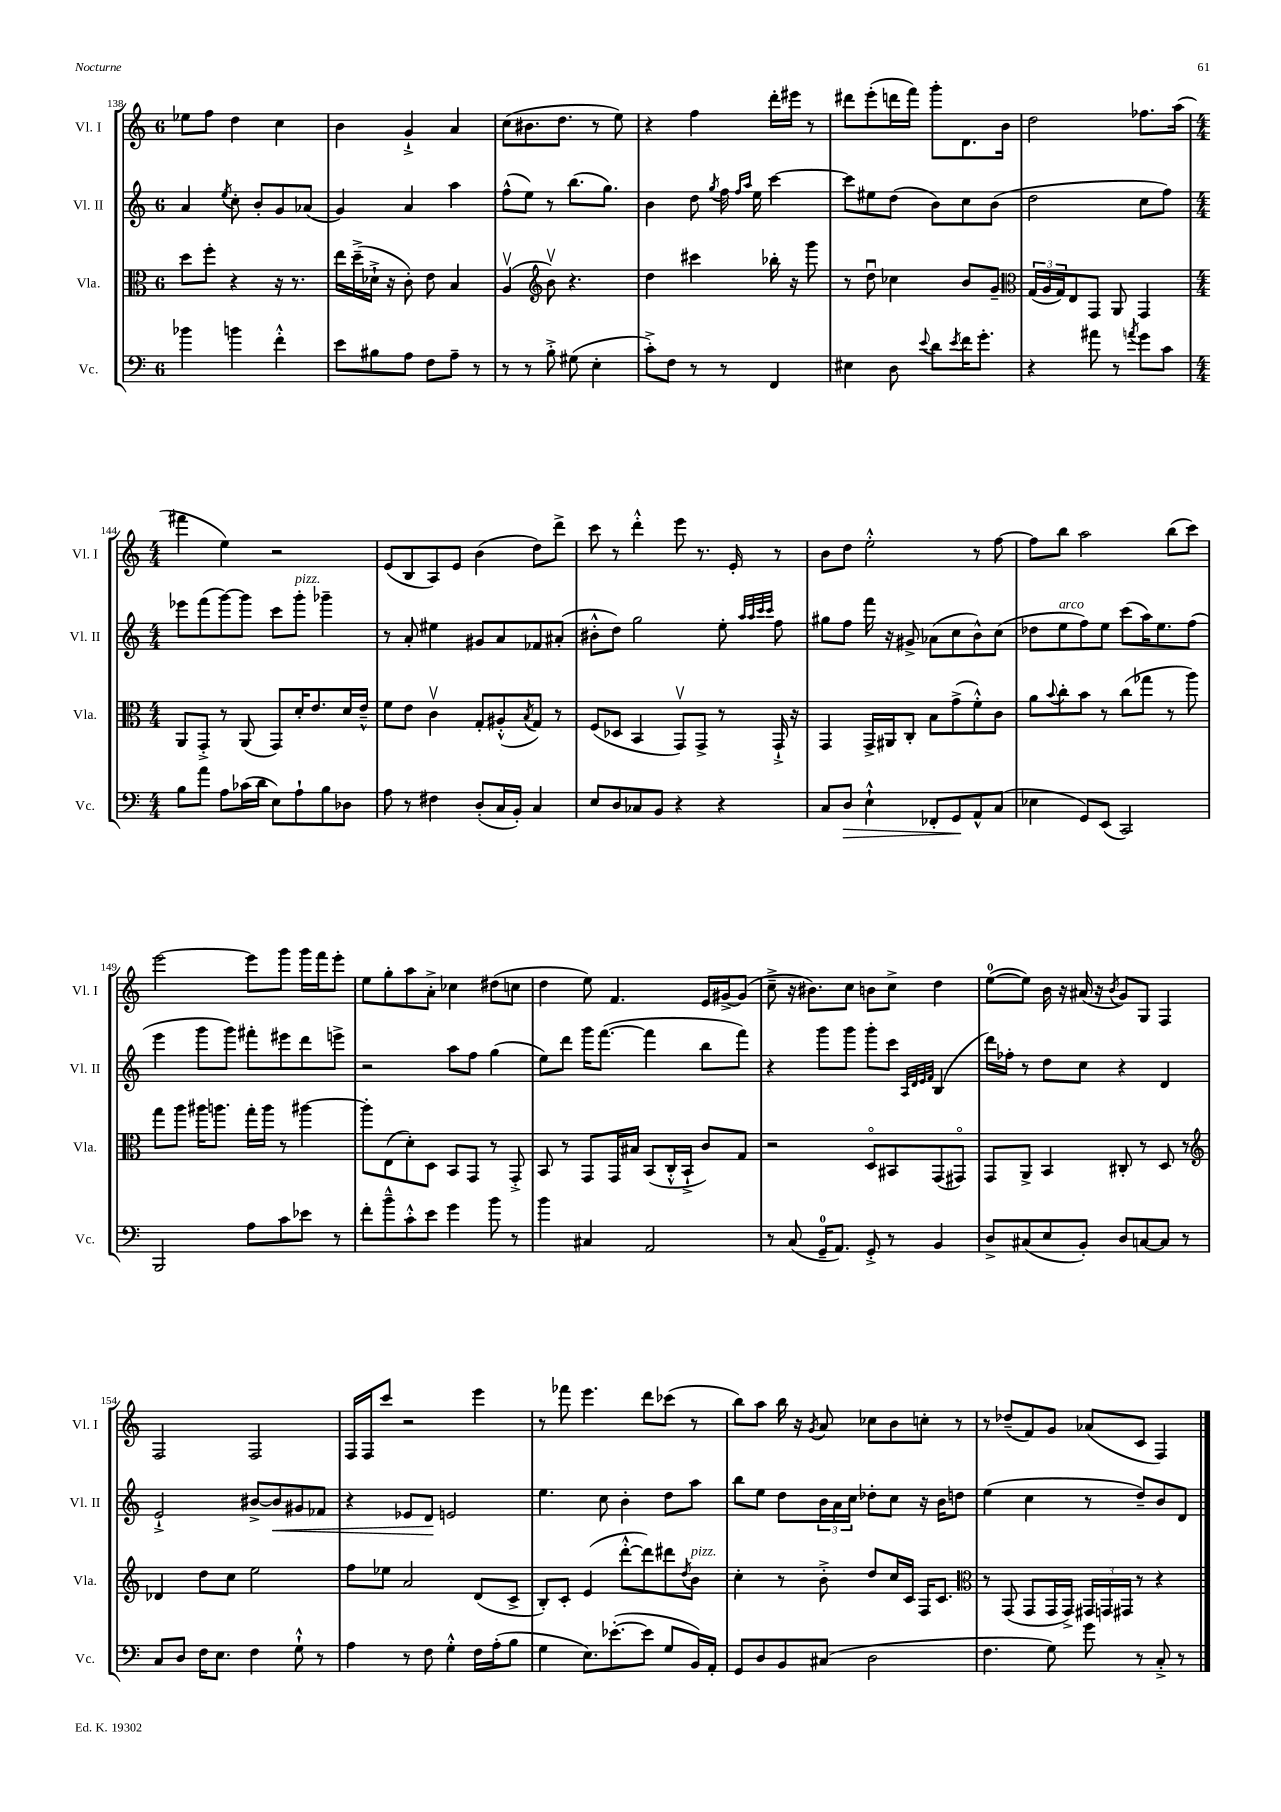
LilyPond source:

<<
\new StaffGroup <<
\new Staff = "s0" \with { instrumentName = "Vl. I" shortInstrumentName = "Vl. I" } {
    \clef treble \key c \major \once \override Staff.TimeSignature.style = #'single-digit \time 6/8
    ees''8 f''8 d''4 c''4 |
    b'4 g'4-!-> a'4 |
    c''8( bis'8. d''8. r8 e''8) |
    r4 f''4 d'''16-. eis'''16 r8 |
    dis'''8 e'''8-.( d'''16 f'''16) g'''8-. d'8. b'16 |
    d''2 fes''8. a''16( |
    \numericTimeSignature \time 4/4 fis'''4 e''4) r2 |
    e'8( b8 a8) e'8 b'4( d''8) d'''8-> |
    c'''8 r8 d'''4-.-^ e'''8 r8. e'16-. r8 |
    b'8 d''8 e''2-.-^ r8 f''8~ |
    f''8 b''8 a''2 b''8( c'''8) |
    e'''2~ e'''8 g'''8 g'''16 f'''16 e'''8-. |
    e''8 g''8-. a''8 a'8-.-> ces''4 dis''8( c''8 |
    d''4 e''8) f'4. e'16 gis'16~-> gis'8( |
    c''8---> r16 bis'8.) c''8 b'8 c''8-> d''4 |
    e''8-0~( e''8) b'16 r16 ais'16( r16 \acciaccatura { b'8 } g'8) g8 f4 |
    f2 f2 |
    f16 f16 c'''8 r2 e'''4 |
    r8 fes'''8 e'''4. d'''8 ces'''8( r8 |
    b''8) a''8 b''16 r16 \acciaccatura { g'8 } a'8 ces''8 b'8 c''8-. r8 |
    r8 des''8--( f'8) g'8 aes'8( c'8 f4) \bar "|." |
}
\new Staff = "s1" \with { instrumentName = "Vl. II" shortInstrumentName = "Vl. II" } {
    \clef treble \key c \major \once \override Staff.TimeSignature.style = #'single-digit \time 6/8
    a'4 \acciaccatura { e''8 } c''8-. b'8-. g'8 aes'8( |
    g'4) a'4 a''4 |
    f''8-^( e''8) r8 b''8.( g''8.) |
    b'4 d''8 \acciaccatura { g''8 } f''16 \grace { f''16 a''16 } e''16 c'''4~ |
    c'''8 eis''8 d''8( b'8) c''8 b'8( |
    d''2 c''8 f''8) |
    \numericTimeSignature \time 4/4 ees'''8 f'''8( g'''8~) g'''8 c'''8 g'''8-.^\markup { \italic "pizz." } ges'''4-- |
    r8 a'8-. eis''4 gis'8 a'8 fes'8 ais'8-.( |
    bis'8-.-^ d''8) g''2 e''8-. \grace { a''32 a''32 c'''32 c'''32 } f''8 |
    gis''8 f''8 f'''16 r16 gis'8-> aes'8( c''8 b'8-^) c''8( |
    des''8 e''8^\markup { \italic "arco" } f''8) e''8 c'''8( a''16) e''8. f''8( |
    e'''4 g'''8 g'''8) fis'''8-. eis'''8 d'''8 e'''8-> |
    r2 a''8 f''8 g''4( |
    e''8) d'''8 g'''16 f'''8.~( f'''4 b''8 f'''8) |
    r4 g'''8 g'''8 g'''8-. c'''8 \grace { a32 d'32 e'32 f'32 } b4( |
    d'''16) fes''16-. r8 d''8 c''8 r4 d'4 |
    e'2-!-> bis'8~-> bis'8\< gis'8 fes'8 |
    r4 ees'8 d'8\! e'2 |
    e''4. c''8 b'4-. d''8 a''8 |
    b''8 e''8 d''8 \tuplet 3/2 { b'16 a'16 c''16 } des''8-. c''8 r16 b'16 d''8 |
    e''4( c''4 r8 d''8--) b'8 d'8 \bar "|." |
}
\new Staff = "s2" \with { instrumentName = "Vla." shortInstrumentName = "Vla." } {
    \clef alto \key c \major \once \override Staff.TimeSignature.style = #'single-digit \time 6/8
    d''8 f''8-. r4 r16 r8. |
    e''16 d''16--->( des'16-!-> r16 c'8-.) e'8 b4 |
    a4\upbow( \clef treble b'8\upbow) r4. |
    d''4 cis'''4 bes''16-. r16 g'''8 |
    r8 d''8\downbow ces''4 b'8 g'8-- |
    \clef alto \tuplet 3/2 { g16( a16 g16) } e8 g,8 a,8 g,4 |
    \numericTimeSignature \time 4/4 a,8 g,8-.-> r8 a,8( g,8) d'16-. e'8. d'16 e'16---^ |
    f'8 e'8 c'4\upbow g8-. ais8-.-^( \acciaccatura { b8 } g8) r8 |
    f8( des8 b,4 g,8\upbow) g,8-> r8 g,16-!-> r16 |
    g,4 g,16-> ais,16 c8-. b8 g'8->( f'8-.-^) c'8 |
    a'8 \appoggiatura { b'8 } c''8-. b'8 r8 c''8( ges''8 r8 a''8) |
    g''8 a''8 ais''16 a''8. g''16-. a''16 r8 ais''4~ |
    ais''8-. e8( d'8-.) d8 b,8 g,8 r8 g,8-.-> |
    b,8 r8 g,8 g,16 bis16 b,8( c16-.-^ b,16-!-> c'8) g8 |
    r2 d8\flageolet bis,8 g,8( gis,8\flageolet) |
    g,8 a,8-> b,4 cis8-. r8 d8 r8 |
    \clef treble des'4 d''8 c''8 e''2 |
    f''8 ees''8 a'2 d'8( c'8-> |
    b8-.) c'8-. e'4( d'''8~-.-^ d'''8) dis'''8 \acciaccatura { d''8 } b'8^\markup { \italic "pizz." } |
    c''4-. r8 b'8-.-> d''8 c''16 c'16 f16 c'8. |
    \clef alto r8 g,8( g,8 g,16 g,16->) \tuplet 3/2 { gis,16 g,16 gis,16 } r8 r4 \bar "|." |
}
\new Staff = "s3" \with { instrumentName = "Vc." shortInstrumentName = "Vc." } {
    \clef bass \key c \major \once \override Staff.TimeSignature.style = #'single-digit \time 6/8
    bes'4 b'4 f'4-.-^ |
    e'8 bis8 a8 f8 a8-- r8 |
    r8 r8 b8-.-> gis8( e4-. |
    c'8-.->) f8 r8 r8 f,4 |
    eis4 d8 \appoggiatura { e'8 } d'8 \acciaccatura { e'8 } f'16 g'8.-. |
    r4 ais'8 r8 \acciaccatura { a'8 } g'8 c'8 |
    \numericTimeSignature \time 4/4 b8 a'8 a8 ces'16( d'16 e8) a8-! b8 des8 |
    a8 r8 fis4 d8-.( c16 b,16-.) c4 |
    e8 d8 ces8 b,8 r4 r4 |
    c8 d8\> e4-!-^ fes,8-. g,8\! a,8-^ c8( |
    ees4 g,8) e,8( c,2) |
    b,,2 a8 c'8 ees'8 r8 |
    f'8-. b'8---^ c'8-.-^ e'8 g'4 b'8 r8 |
    b'4 cis4 a,2 |
    r8 c8( g,16-0-- a,8.) g,8-.-> r8 b,4 |
    d8-> cis8( e8 b,8-.) d8 c8~ c8 r8 |
    c8 d8 f16 e8. f4 g8-!-^ r8 |
    a4 r8 f8 g4-.-^ f16 a16-.( b8 |
    g4 e8.) ees'8.~-.( ees'8 g8 b,16) a,16-. |
    g,8 d8 b,8 cis8( d2 |
    f4. g8) g'8 r8 c8-.-> r8 \bar "|." |
}
>>
>>
\layout { \context { \Score currentBarNumber = #138 } }
